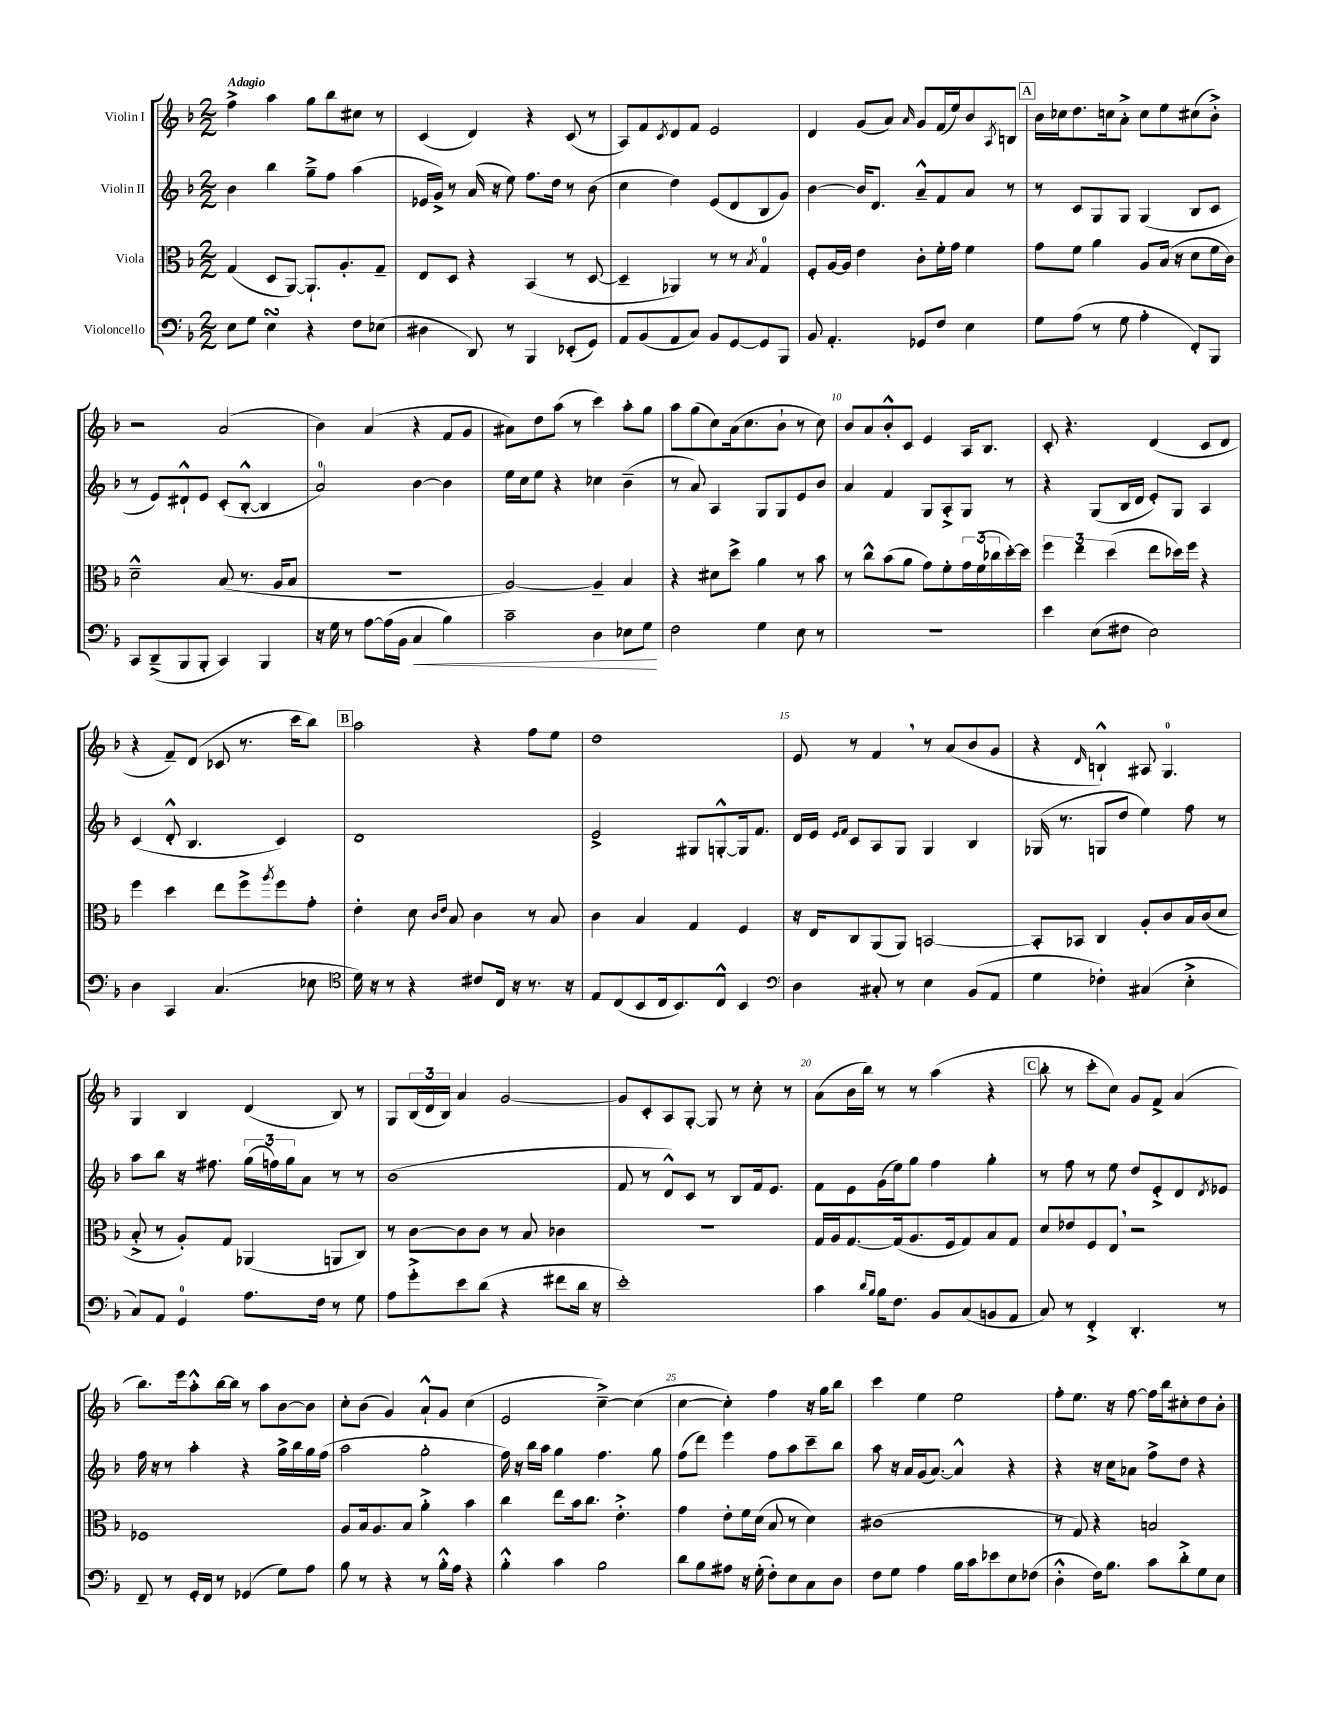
<<
\new StaffGroup <<
\new Staff = "s0" \with { instrumentName = "Violin I" } {
    \clef treble \key f \major \numericTimeSignature \time 2/2 \tempo "Adagio"
    f''4-> a''4 g''8 bes''8 cis''8 r8 |
    c'4( d'4) r4 c'8( r8 |
    a8) f'8 \acciaccatura { c'8 } d'8 f'8 e'2 |
    d'4 g'8( a'8) \grace { a'16 } g'8 f'16( e''16) bes'8 \acciaccatura { a8 } b8 |
    \mark \markup { \box "A" } bes'16 ces''16 d''8. c''16 a'8-.-> c''8 e''8 cis''8( bes'8-.->) |
    r2 a'2( |
    bes'4) a'4( r4 f'8 g'8 |
    ais'8) d''8 a''8( r8 c'''4) a''8-. g''8 |
    a''8 g''8( c''8) a'16( c''8. bes'8-! r8 c''8) |
    bes'8 a'8 bes'8-.-^ c'8 e'4 a16 bes8. |
    c'8-. r4. d'4( c'8 d'8 |
    r4 f'8--) d'8( ces'8 r8. c'''16 bes''8) |
    \mark \markup { \box "B" } a''2 r4 f''8 e''8 |
    d''1 |
    e'8 r8 f'4 \breathe r8 a'8( bes'8 g'8 |
    r4 \grace { d'16 } b4-!-^) ais8 g4.-0 |
    g4 bes4 d'4( bes8) r8 |
    g8 \tuplet 3/2 { bes16( d'16 bes16) } a'4 g'2~ |
    g'8 c'8-. a8 g8~-. g8 r8 c''8-. r8 |
    a'8( bes'16 bes''16) r8 r8 a''4( r4 |
    \mark \markup { \box "C" } bes''8-. r8 c'''8-. c''8) g'8 f'8-> a'4( |
    bes''8.) e'''16 a''8-.-^ bes''16~ bes''16 r8 a''8 bes'8~ bes'8 |
    c''8-. bes'8( g'4) a'8-!-^ g'8 c''4( |
    e'2 c''4~--->) c''4( |
    c''4~ c''4-.) f''4 r16 g''16 bes''8 |
    c'''4 e''4 e''2 |
    f''8-. e''8. r16 f''8~ f''16 bes''16 cis''8-. d''8 bes'8-. \bar "|." |
}
\new Staff = "s1" \with { instrumentName = "Violin II" } {
    \clef treble \key f \major \numericTimeSignature \time 2/2
    bes'4 bes''4 g''8---> f''8 a''4( |
    ees'16 g'16->) r8 a'16( r16 e''8) f''8. d''16 r8 bes'8( |
    c''4 d''4) e'8( d'8 bes8 g'8) |
    bes'4~ bes'16 d'8. a'8---^ f'8 a'8 r8 |
    \mark \markup { \box "A" } r8 c'8 g8 g8 g4( bes8 c'8 |
    r8 e'8) dis'8-!-^ e'8 c'8-.( bes8~-.-^ bes4 |
    a'2-0) bes'4~ bes'4 |
    e''16 c''16 e''8 r4 ces''4 bes'4--( |
    r8 a'8) a4 g8 g8 e'8 bes'8 |
    a'4 f'4 g8 a8-.-> g8 r8 |
    r4 g8( bes16 d'16 e'8-.) g8 a4 |
    c'4( d'8-.-^ bes4. c'4) |
    \mark \markup { \box "B" } d'1 |
    e'2-> gis8 g8~-.-^ g16 f'8. |
    d'16 e'16 \grace { e'16 f'16 } c'8 a8 g8 g4 bes4 |
    ges16( r8. g8 d''8 e''4) f''8 r8 |
    a''8 bes''8 r16 fis''8. \tuplet 3/2 { g''16( f''16) g''16 } a'8 r8 r8 |
    bes'1( |
    f'8 r8 d'8-^) c'8 r8 bes8 f'16 e'8. |
    f'8 e'8 g'16( e''16) g''8 f''4 g''4-. |
    \mark \markup { \box "C" } r8 f''8 r8 e''8 d''8 e'8-.-> d'8 \acciaccatura { d'8 } ees'8 |
    f''16 r16 r8 a''4-. r4 g''16-> bes''16 g''16 f''16( |
    a''2 g''2-. |
    f''16) r16 bes''16 a''16 g''4 f''4. g''8 |
    f''8( d'''8) e'''4 f''8 a''8 c'''8-- bes''8 |
    a''8 r16 a'16 g'16( a'8.~) a'4-^ r4 |
    r4 r16 c''16 aes'8 f''8-> d''8 r4 \bar "|." |
}
\new Staff = "s2" \with { instrumentName = "Viola" } {
    \clef alto \key f \major \numericTimeSignature \time 2/2
    g4( d8 a,8~) a,8.-! a8.-. g8-- |
    e8 d8 r4 bes,4( r8 d8~ |
    d4-- aes,4) r8 r8 \acciaccatura { bes8 } g4-0 |
    f8-. a16~ a16 e'4 c'8-. f'16-. g'16 f'4 |
    \mark \markup { \box "A" } g'8 f'8 a'4 a8 bes16( r16 d'8 f'16 c'16) |
    d'2---^ bes8( r8. a16 bes8 |
    r1 |
    a2~) a4-- bes4 |
    r4 dis'8 d''8-> a'4 r8 bes'8 |
    r8 c''8-^ bes'8( a'8 g'8) f'8-. \tuplet 3/2 { g'16 f'16( ces''16 } d''16~-.) d''16 |
    \tuplet 3/2 { f''4 e''4 d''4( } e''8 des''16) f''16 r4 |
    f''4 d''4 e''8 f''8-> \acciaccatura { a''8 } f''8 g'8-. |
    \mark \markup { \box "B" } e'4-. d'8 \grace { c'16 e'16 } bes8 c'4 r8 bes8 |
    c'4 bes4 g4 f4 |
    r16 e16 c8 a,8( a,8) b,2~ |
    b,8-. bes,8 c4 a8-. c'8 bes16 c'16( d'8 |
    bes8-.-> r8 a8-.) g8 aes,4( a,8 c8) |
    r8 c'8~ c'8 c'8 r8 bes8 ces'4 |
    R1 |
    g16 a16 g8.~ g16( a8. f16 g8) bes8 g8 |
    \mark \markup { \box "C" } d'8 ees'8 f8 e8 \breathe r2 |
    fes1 |
    a8 bes16 a8. bes8 a'4-.-> bes'4 |
    c''4 e''8 bes'16 c''8. e'4.-.-> |
    g'4 e'8-. f'16 d'16( bes8 r8 d'4) |
    cis'1( |
    r8 g8) r4 b2 \bar "|." |
}
\new Staff = "s3" \with { instrumentName = "Violoncello" } {
    \clef bass \key f \major \numericTimeSignature \time 2/2
    e8 g8 e4\turn r4 f8 ees8( |
    dis4 d,8) r8 bes,,4 ees,8-.( g,8) |
    a,8 bes,8( a,8 c8) bes,8 g,8~ g,8 bes,,8 |
    bes,8 a,4.-. ges,8 f8 e4 |
    \mark \markup { \box "A" } g8 a8( r8 g8 a4-. f,8-.) bes,,8 |
    c,8 d,8--->( bes,,8 bes,,8-. c,4) bes,,4 |
    r16 g16 r8 a8~ a16( bes,16 c4\< bes4) |
    c'2-- d4 ees8 g8\! |
    f2 g4 e8 r8 |
    R1 |
    e'4 e8( fis8 e2) |
    d4 c,4 c4.( ees8 |
    \mark \markup { \box "B" } \clef tenor d'16) r16 r8 r4 cis'8 c16 r16 r8. r16 |
    e8 c8( bes,8 c16 bes,8.) c8-^ bes,4 |
    \clef bass d4 cis8-. r8 e4 bes,8( a,8 |
    g4 fes4-.) cis4( e4-.-> |
    c8) a,8 g,4-0 a8. f16 r8 g8 |
    a8 g'8-.-> e'8 d'8( r4 fis'8 d'16 r16 |
    e'1-.) |
    c'4 \grace { d'16 bes16 } bes16 f8. bes,8 c8( b,8 a,8 |
    \mark \markup { \box "C" } c8) r8 f,4-.-> d,4.-. r8 |
    f,8-- r8 g,16-. f,16 r8 ges,4( g8) a8 |
    bes8 r8 r4 r8 bes16-.-^ a16 r4 |
    bes4-.-^ c'4 bes2 |
    d'8 bes8 ais8 r16 g16-.( f8-.) e8 c8 d8 |
    f8 g8 a4 bes16 c'16 ees'8 e8 fes8( |
    d4-.-^ f16) bes8. c'8 d'8-.-> g8 e8 \bar "|." |
}
>>
>>
\layout { \context { \Score \override BarNumber.break-visibility = ##(#f #t #t) barNumberVisibility = #(every-nth-bar-number-visible 5) } }
